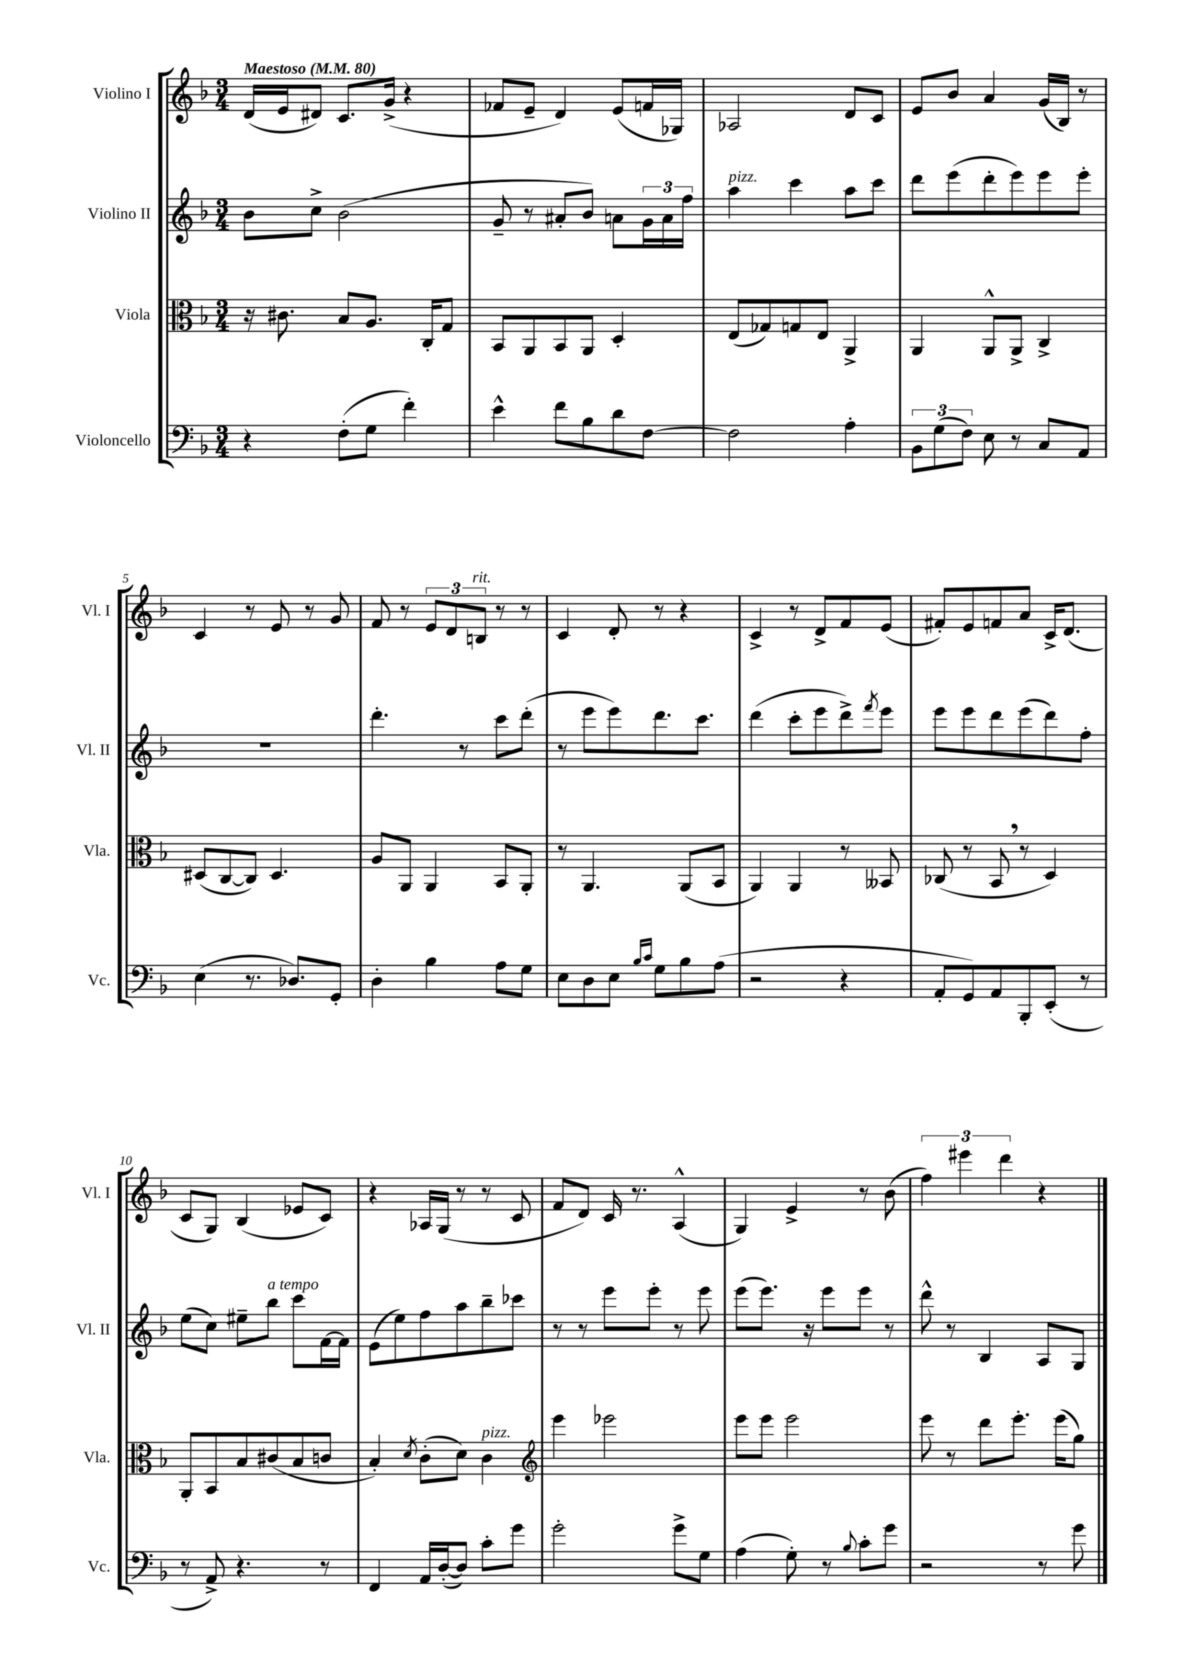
<<
\new StaffGroup <<
\new Staff = "s0" \with { instrumentName = "Violino I" shortInstrumentName = "Vl. I" } {
    \clef treble \key f \major \numericTimeSignature \time 3/4 \tempo "Maestoso" 4 = 80
    d'16( e'16 dis'8) c'8. g'16->( r4 |
    fes'8 e'8-- d'4) e'8( f'16 ges16) |
    aes2 d'8 c'8 |
    e'8 bes'8 a'4 g'16( bes16) r8 |
    c'4 r8 e'8 r8 g'8 |
    f'8 r8 \tuplet 3/2 { e'8 d'8 b8^\markup { \italic "rit." } } r8 r8 |
    c'4 d'8-. r8 r4 |
    c'4-> r8 d'8-> f'8 e'8( |
    fis'8-.) e'8 f'8 a'8 c'16-> d'8.( |
    c'8 g8) bes4( ees'8 c'8) |
    r4 aes16 g16( r8 r8 c'8 |
    f'8 d'8) c'16 r8. a4-^( |
    g4) e'4-> r8 bes'8( |
    \tuplet 3/2 { f''4) eis'''4 d'''4 } r4 \bar "|." |
}
\new Staff = "s1" \with { instrumentName = "Violino II" shortInstrumentName = "Vl. II" } {
    \clef treble \key f \major \numericTimeSignature \time 3/4
    bes'8 c''8-> bes'2( |
    g'8-- r8 ais'8-. bes'8) a'8 \tuplet 3/2 { g'16 a'16 f''16 } |
    a''4^\markup { \italic "pizz." } c'''4 a''8 c'''8 |
    d'''8 e'''8( d'''8-. e'''8) e'''8 e'''8-. |
    R2. |
    d'''4.-. r8 c'''8 d'''8-.( |
    r8 e'''8 e'''8) d'''8. c'''8. |
    d'''4( c'''8-. e'''8 d'''8->) \acciaccatura { f'''8 } e'''8 |
    e'''8 e'''8 d'''8 e'''8( d'''8) f''8-. |
    e''8( c''8) eis''8-- bes''8^\markup { \italic "a tempo" } c'''8 f'16~ f'16 |
    e'8( e''8) f''8 a''8 bes''8-- ces'''8 |
    r8 r8 e'''8 e'''8-. r8 e'''8 |
    e'''8( e'''8.) r16 e'''8 e'''8 r8 |
    d'''8-^ r8 bes4 a8 g8 \bar "|." |
}
\new Staff = "s2" \with { instrumentName = "Viola" shortInstrumentName = "Vla." } {
    \clef alto \key f \major \numericTimeSignature \time 3/4
    r16 cis'8. bes8 a8. c16-. g8 |
    bes,8 a,8 bes,8 a,8 d4-. |
    e8( ges8) g8 e8 a,4-> |
    a,4 a,8-^ a,8-> c4-> |
    dis8( c8~ c8) dis4. |
    a8 a,8 a,4 bes,8 a,8-. |
    r8 a,4. a,8( bes,8 |
    a,4) a,4 r8 beses,8 |
    ces8( r8 bes,8 \breathe r8 d4) |
    a,8-. bes,8 bes8 cis'8( bes8 c'8 |
    bes4-.) \acciaccatura { d'8 } c'8-.( d'8) c'4^\markup { \italic "pizz." } |
    \clef treble e'''4 ees'''2 |
    e'''8 e'''8 e'''2 |
    e'''8 r8 d'''8 e'''8.-. e'''16( g''8) \bar "|." |
}
\new Staff = "s3" \with { instrumentName = "Violoncello" shortInstrumentName = "Vc." } {
    \clef bass \key f \major \numericTimeSignature \time 3/4
    r4 f8-.( g8 f'4-.) |
    e'4-^ f'8 bes8 d'8 f8~ |
    f2 a4-. |
    \tuplet 3/2 { bes,8 g8( f8) } e8 r8 c8 a,8 |
    e4( r8. des8.) g,8-. |
    d4-. bes4 a8 g8 |
    e8 d8 e8 \grace { bes16 c'16 } g8 bes8 a8( |
    r2 r4 |
    a,8-. g,8) a,8 bes,,8-. e,8-.( r8 |
    r8 a,8->) r4. r8 |
    f,4 a,16 d16~-.( d8) c'8-. g'8 |
    g'2-. g'8-> g8 |
    a4( g8-.) r8 \appoggiatura { bes8 } c'8-. g'8 |
    r2 r8 g'8 \bar "|." |
}
>>
>>
